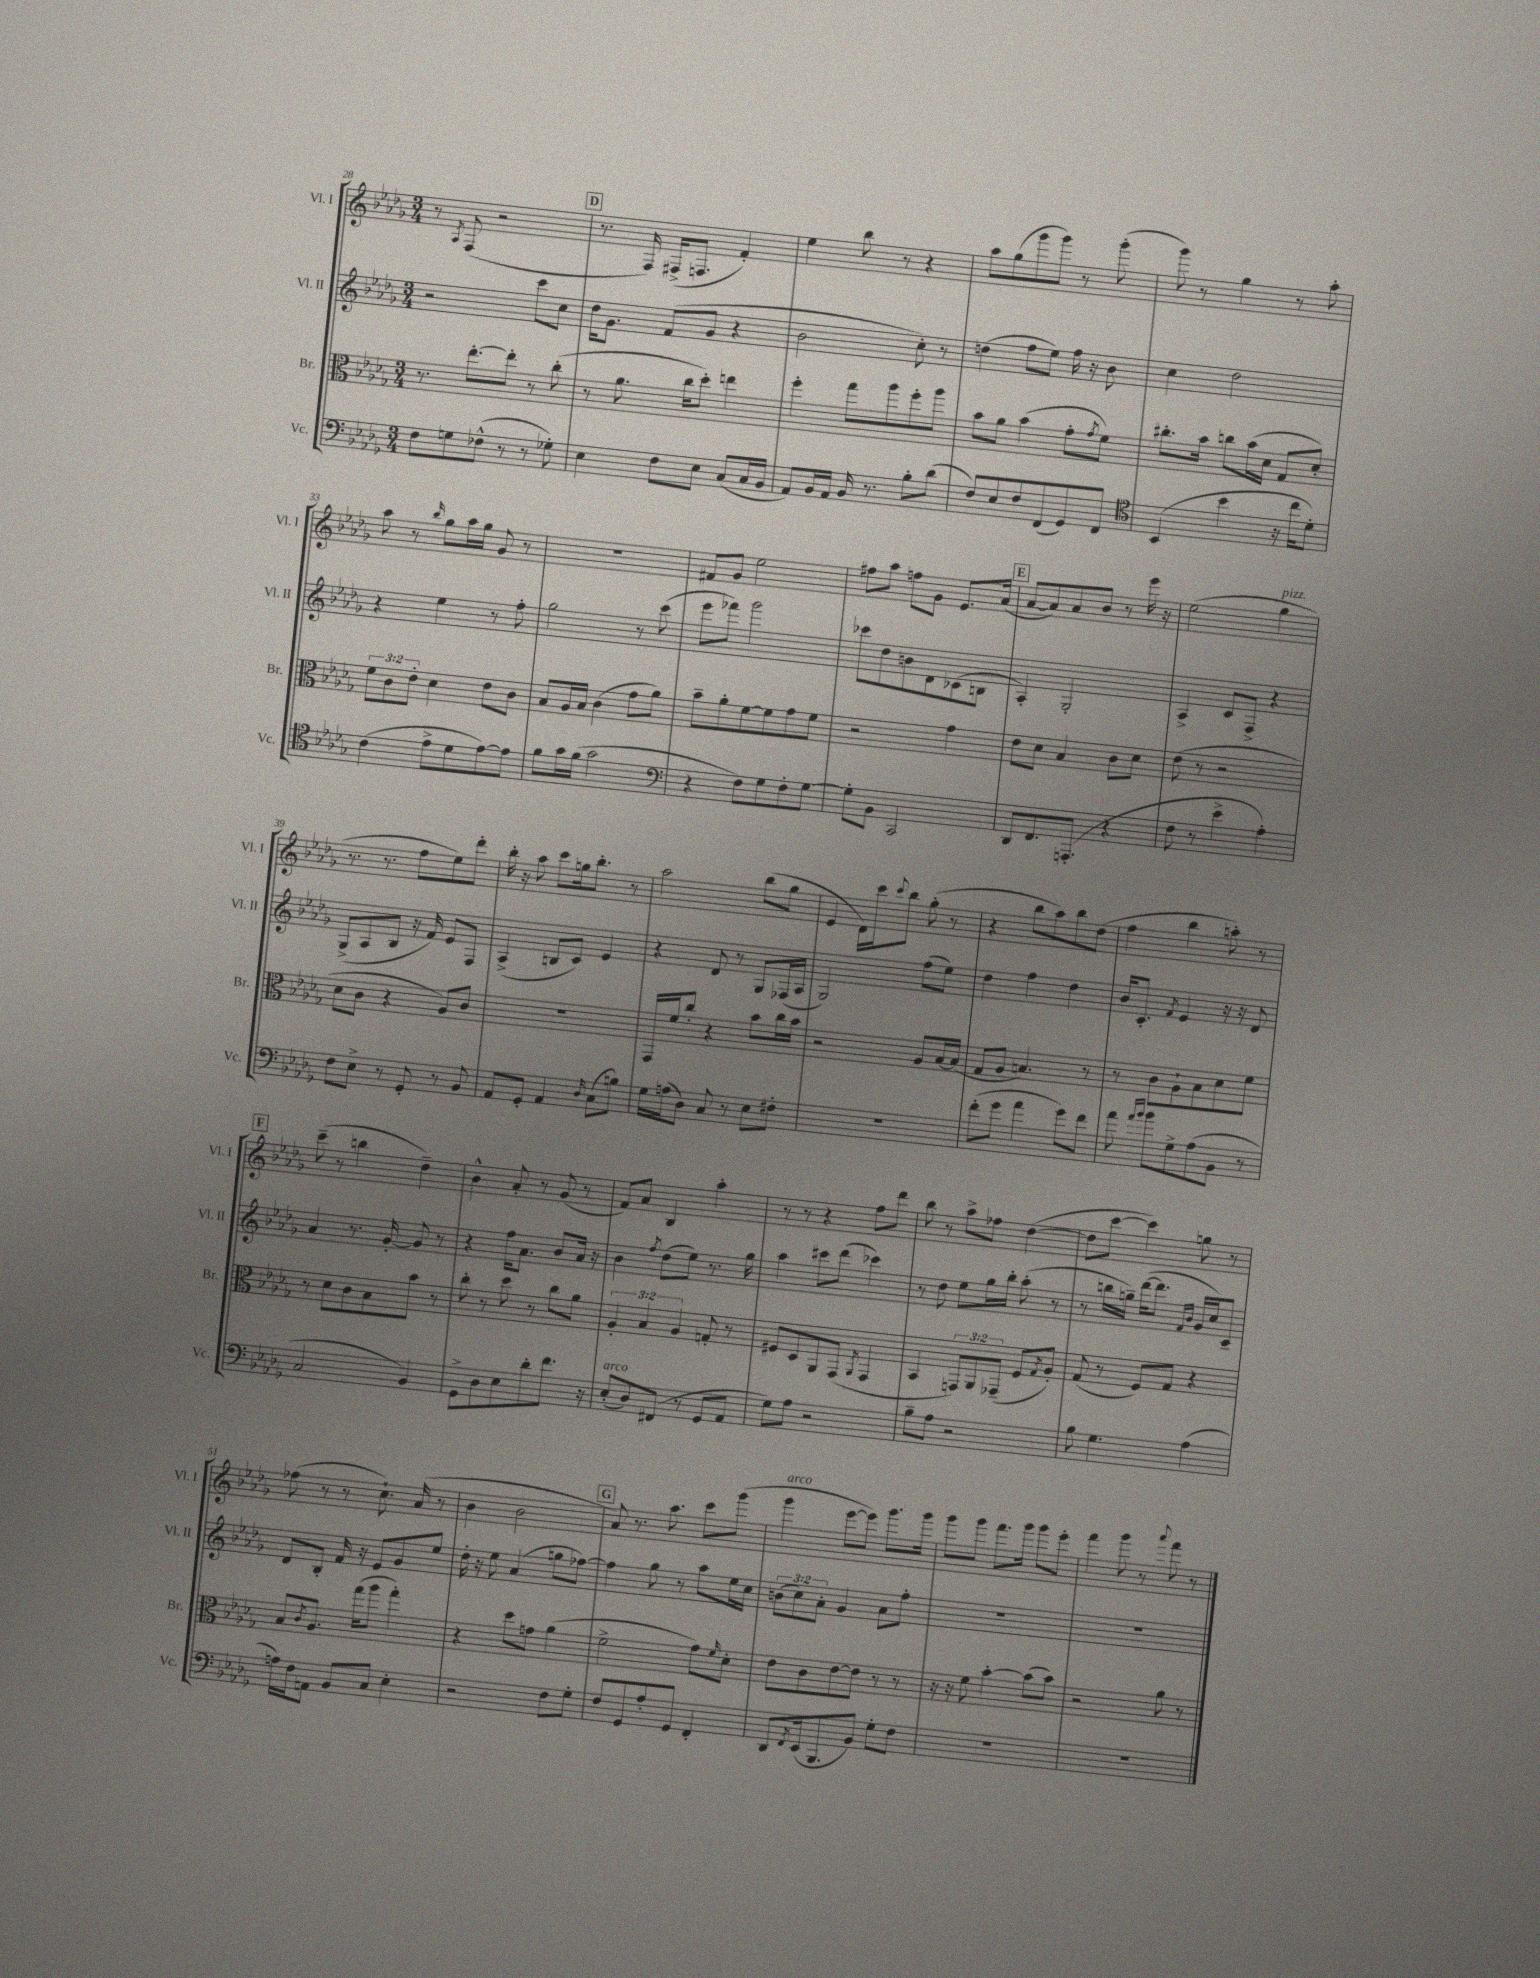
<<
\new StaffGroup <<
\new Staff = "s0" \with { instrumentName = "Vl. I" shortInstrumentName = "Vl. I" } {
    \clef treble \key des \major \numericTimeSignature \time 3/4
    r8 \acciaccatura { aes8 } f8( r2 |
    \mark \markup { \box "D" } r8. f16) fis16->( f8. f'4-.) |
    ees''4 bes''8 r8 r4 |
    aes''8 ges''8( ges'''8 ges'''8) r8 ges'''8-.( |
    ges'''8) r8 ges''4 r8 aes''8-. |
    aes''8 r8 \grace { bes''16 } ges''8 aes''16 ges''16 ges'8 r8 |
    R2. |
    fis'8 ges'8 ees''2 |
    fis''8 aes''8 f''8 ges'8 ees'8. aes'16( |
    \mark \markup { \box "E" } aes'8~ aes'8) aes'8 bes'8 r8 ees'''16 r16 |
    ees''2( ges''4^\markup { \italic "pizz." } |
    r8. r8. f''8 ees''8) des'''8-. |
    bes''16-. r16 aes''8 c'''8 g''16 bes''8.-. r8 |
    aes''2 bes''8( ges''8 |
    ees'4 des'16) c'''16 \appoggiatura { c'''8 } bes''8 ges''8-.( r8 |
    r4 bes''8 aes''8) bes''8 des''8( |
    f''4 bes''4 a''8-.) r8 |
    \mark \markup { \box "F" } c'''8--( r8 b''4 des''4--) |
    bes'4-^ aes'8-. r8 ges'8( r8 |
    f'8) aes'8 bes4 aes''4-. |
    r8 r8 r4 f''8 des'''8 |
    bes''8 r8 aes''8-> fes''8 des''4~( |
    des''8 c'''8~ c'''4) g''8 r8 |
    fes''8( r8 r8 c''8.-!) aes'16( r8 |
    bes'4 bes'2 |
    \mark \markup { \box "G" } aes'8) r8. aes''8. c'''8 ges'''8( |
    ges'''4^\markup { \italic "arco" } ees'''8~ ees'''8) ges'''8. ges'''16 |
    ges'''8 ges'''8 f'''8. ges'''16 ges'''8 ees'''8-. |
    f'''4 ges'''8 r8 \appoggiatura { aes'''8 } f'''8 r8 \bar "|." |
}
\new Staff = "s1" \with { instrumentName = "Vl. II" shortInstrumentName = "Vl. II" } {
    \clef treble \key des \major \numericTimeSignature \time 3/4 \override Staff.TupletNumber.text = #tuplet-number::calc-fraction-text
    r2 c'''8 c''8 |
    \mark \markup { \box "D" } des''16 ges'8. f'8( ges'8 r4 |
    bes'2 c''8-.) r8 |
    d''4( f''8 ees''8) f''16 r16 bes'8 |
    c''4 des''2 |
    r4 ees''4 r8 f''8-. |
    ges''2 r8 c'''8( |
    ees'''8 fes'''8) ges'''2 |
    ces'''8 des''8 b'8 des'8 ces'8( b8 |
    \mark \markup { \box "E" } aes4-.) ges2-. |
    aes4-> c'8 f8-> r4 |
    ges8->( aes8 bes8 r16 f'16) ees'8 f8 |
    aes4->( b8 c'8) ees'4 |
    r4 des'8 r8 ges8 fes16( aes16 |
    ges2) f''8( ees''8) |
    des''4 f''4 des''4 |
    bes'16 c'8.-. \acciaccatura { f'8 } ees'4 r16 r16 des'8 |
    \mark \markup { \box "F" } aes'4 r8. ges'16~-. ges'8 r8 |
    r4 f''16 aes'8. bes'8 aes'16 r16 |
    bes'4 \acciaccatura { f''8 } des''8( ees''8) r8. ges''16 |
    aes''4 cis'''8 des'''8( ces'''4) |
    r8 des''8 ees''8 ges''16 bes''16-. aes''8-.( r8 |
    r8 b''16 g''16--) des'''16~( des'''8. \grace { f'16 bes'16 } ges'16 c''16) c'8-- |
    des'8 bes8-. f'16 r16 ees'8 ges'8 ees''8 |
    des''16-. r16 ees''8 aes'4( g''8 fes''8~) |
    \mark \markup { \box "G" } fes''4 ges''8 r8 aes''8 ees''16 c''16 |
    \tuplet 3/2 { b'8( c''8) aes'8-. } ges'4 aes'8 f''8-. |
    R2. |
    R2. \bar "|." |
}
\new Staff = "s2" \with { instrumentName = "Br." shortInstrumentName = "Br." } {
    \clef alto \key des \major \numericTimeSignature \time 3/4 \override Staff.TupletNumber.text = #tuplet-number::calc-fraction-text
    r8. ees''8.~-. ees''8-. r8 c''8-.( |
    \mark \markup { \box "D" } r8 aes'8. c''16 des''8-.) e''4 |
    f''4-. ges''8 aes''8 f''8-. aes''8 |
    bes'8 aes'8 bes'4( ges'8-. \acciaccatura { ges'8 } f'8) |
    cis''8.-. bes'16 c''8 bes'16( des'16 ges8 des'8-.) |
    \tuplet 3/2 { f'8 c'8 ees'8-. } des'4 ees'8 c'8 |
    bes8 aes16 bes16 c'4( ges'8 aes'8) |
    bes'8-- aes'8-. f'8~ f'8 ges'8 f'8 |
    r2 ges'4 |
    \mark \markup { \box "E" } ees'8 des'8 bes4 c'8 des'8 |
    ees'8( r8 r2 |
    des'8 c'8 r4 aes8) c'8 |
    R2. |
    ges,16 f'16 c''8-. r4 bes'8 c''16 bes'16 |
    r2 aes8 bes16~ bes16( |
    ges8 aes8 b4.) r8 |
    r8 c'8 aes8-! bes8 des'8 f'8 |
    \mark \markup { \box "F" } r8 des'8 c'8 bes8 bes'8 r8 |
    c''8-. r8 des''8 r8 c''8 aes'8 |
    \tuplet 3/2 { aes4-. bes4 aes4 } g8-. r8 |
    fis8 des8 aes,8 ges,8( \acciaccatura { aes,8 } ges,4 |
    bes,4 \tuplet 3/2 { g,8) aes,8 ges,8--( } f8 \acciaccatura { ges8 } aes8-.) |
    ges8( r8 f8) ges8 r4 |
    bes8 \acciaccatura { c'8 } aes8. ges''16( aes''8 ges''4-.) |
    r4 des''8 g'8 aes'4( |
    \mark \markup { \box "G" } f'2-> ges'8) \grace { f'16 } des'8-. |
    ees'8 c'8 ees'8~ ees'8 r8 r8 |
    r16 r16 f'8 bes'4~-. bes'8( bes'8) |
    r2 aes'8 r8 \bar "|." |
}
\new Staff = "s3" \with { instrumentName = "Vc." shortInstrumentName = "Vc." } {
    \clef bass \key des \major \numericTimeSignature \time 3/4
    f8 g8 fes8-^( r8 r8 ges8-.) |
    \mark \markup { \box "D" } ees4 f8 ees8 c8( c16 bes,16 |
    aes,8) bes,16 aes,16 bes,16 r8. bes8-. des'8( |
    f8) ees8 f8 f,8( ges,8) f,8 |
    \clef tenor bes,4( bes'4 r16 c''16 des'8-.) |
    c'4( ees'8-> des'8 ees'8~) ees'8 |
    f'8 ges'16 f'16( ges'2 |
    \clef bass r4 f8) ges8 f8-. ges8~ |
    ges8-. bes,8 c,2 |
    \mark \markup { \box "E" } des,8 f,8. a,,8.-.( r4 |
    f8 r8 ees'4-> aes4-.) |
    f8 ees8-> r8 ges,8-. r8 bes,8 |
    aes,8 ges,8-. aes,4 \grace { des16 } c8( b8) |
    ges16 a16( des8) c8 r8 ees8 fis8-. |
    R2. |
    f'8-.( ges'8 aes'4 ges'8) f'8 |
    aes'8 \grace { aes'16 bes'16 } bes'8 ges8-> aes8( bes,8 r8 |
    \mark \markup { \box "F" } c2 bes,4) |
    ges,8-> des8 ees8 des'8-. f'8. r16 |
    ees8-.^\markup { \italic "arco" }( des8) fis,8( r8 ges,8 aes,8 |
    ges8) aes8 r2 |
    bes8-- aes8 r2 |
    bes8 ges4. aes4( |
    a16) f16 a,8 bes,8 c8 ees4-. |
    r2 f8 ges8-. |
    \mark \markup { \box "G" } f8 ges,8 aes8-. ges,8 f,4-. |
    des,8 \acciaccatura { f,8 } ees,16( bes,,8. bes,8) ges8-. f8 |
    R2. |
    R2. \bar "|." |
}
>>
>>
\layout { \context { \Score currentBarNumber = #28 } }
